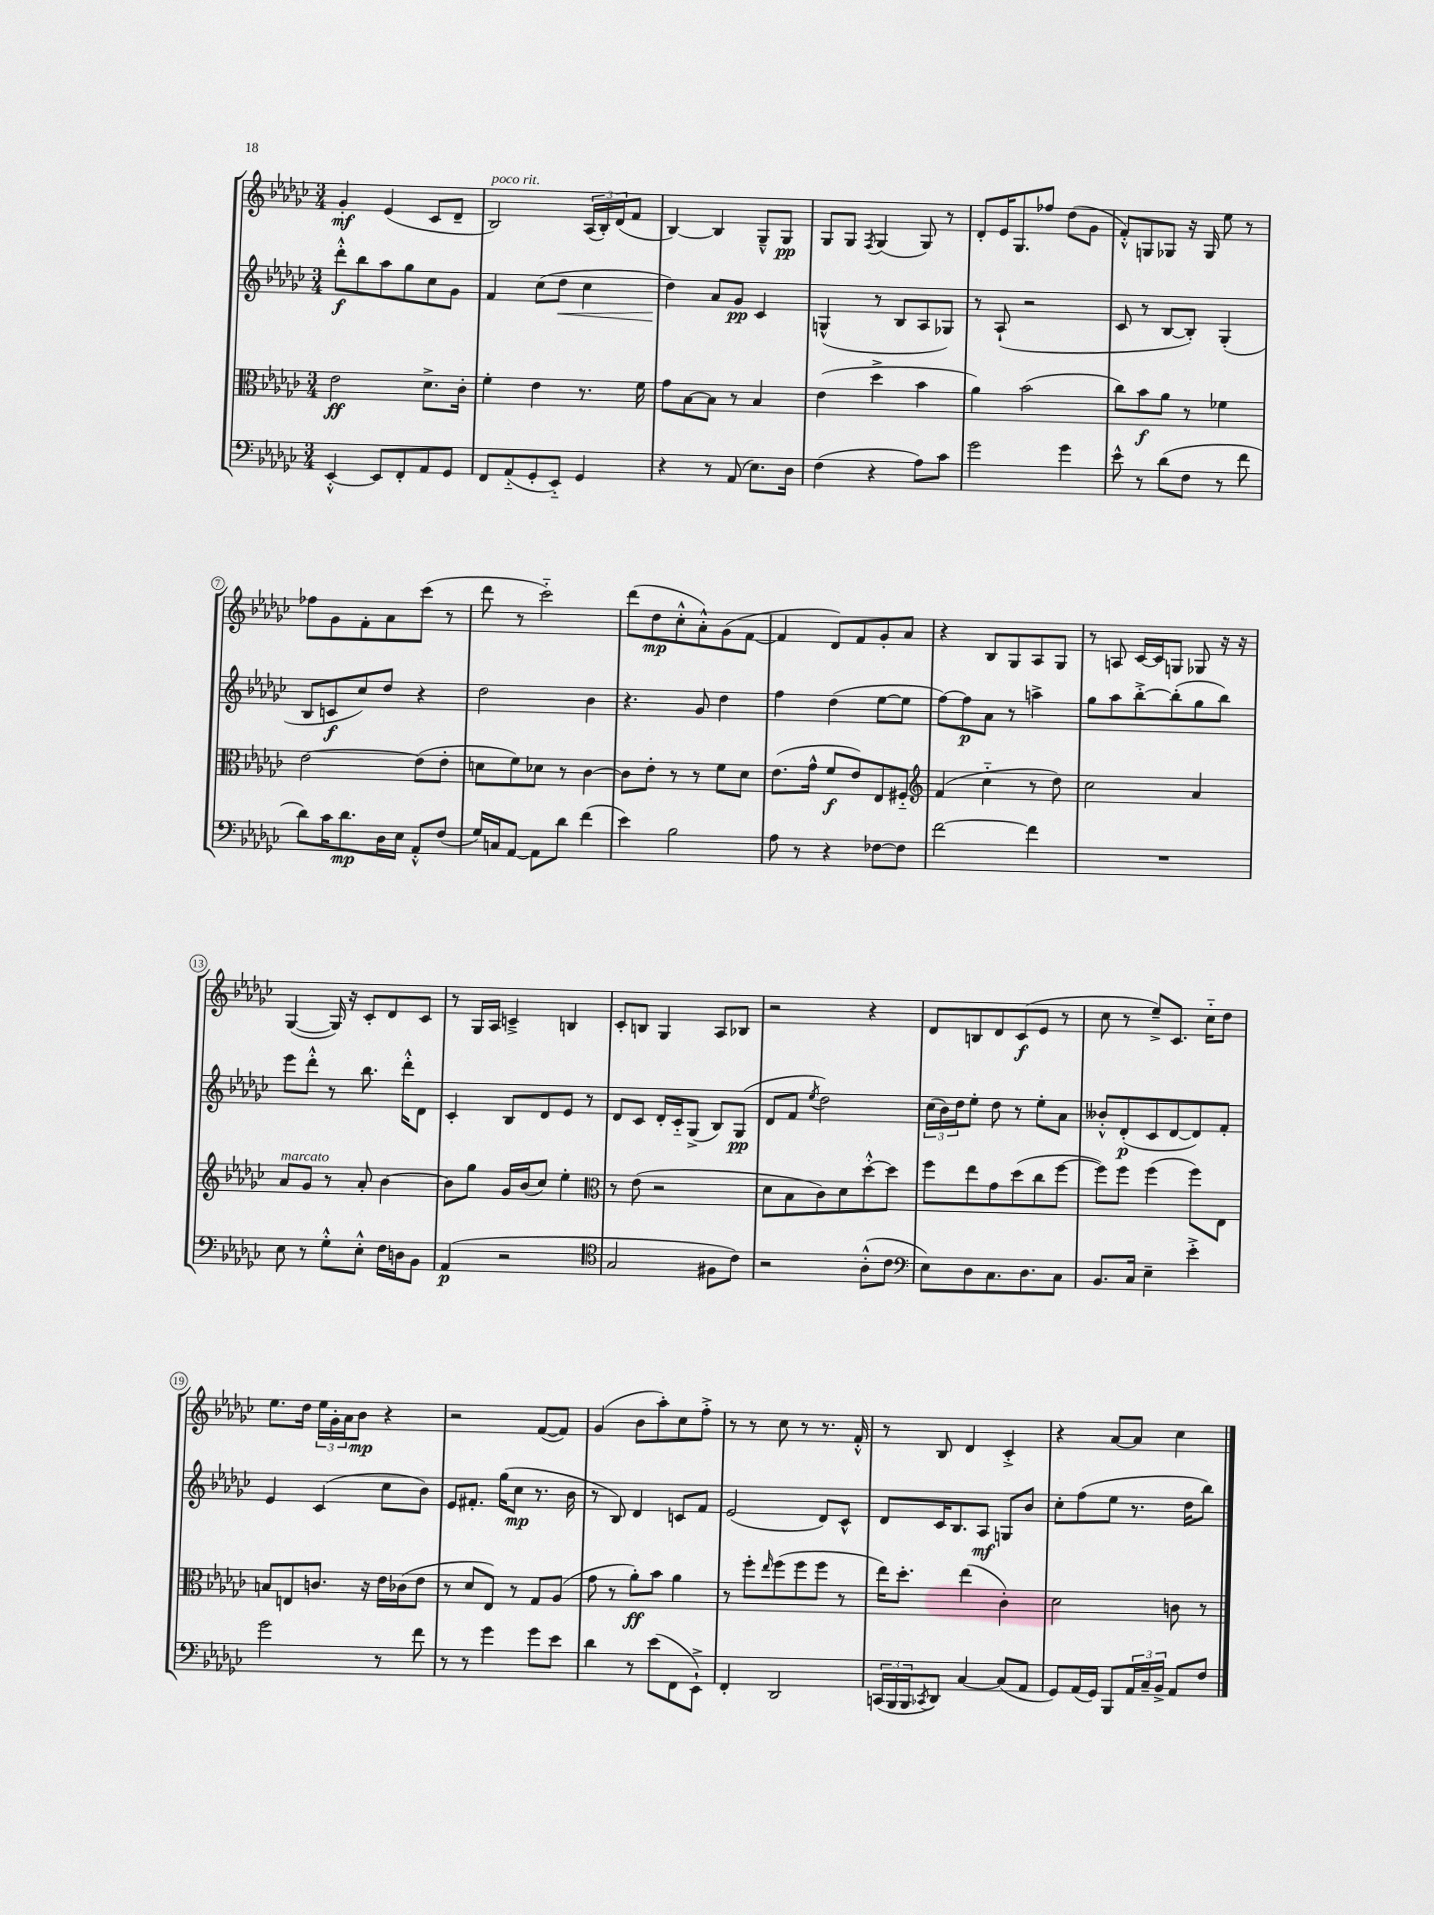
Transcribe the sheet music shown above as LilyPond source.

<<
\new StaffGroup <<
\new Staff = "s0" {
    \clef treble \key ges \major \numericTimeSignature \time 3/4
    ges'4-.\mf ees'4( ces'8 des'8-- |
    bes2^\markup { \italic "poco rit." }) \tuplet 3/2 { aes16( bes16-.) des'16( } f'8 |
    bes4~) bes4 ges8---^ ges8\pp |
    ges8 ges8 \acciaccatura { f8 } ges4( ges8) r8 |
    des'8-. ees'16 ges8. fes''8 des''8( ges'8 |
    f'8-.-^) g8 ges8 r16 ges16 ees''8 r8 |
    fes''8 ges'8 f'8-. aes'8 ces'''8( r8 |
    des'''8 r8 ces'''2-_) |
    des'''8( des''8\mp ces''8-.-^ aes'8-.-^) ges'8( f'8~ |
    f'4 des'8) f'8 ges'8-. aes'8 |
    r4 bes8 ges8 aes8 ges8 |
    r8 a8 ces'16~ ces'16 g8 ges8 r16 r16 |
    ges4~( ges16) r16 ces'8-. des'8 ces'8 |
    r8 ges16 aes16 c'4---> b4 |
    ces'8-. b8 ges4 aes8 bes8 |
    r2 r4 |
    des'8 b8 des'8 ces'8\f( ees'8 r8 |
    ces''8 r8 ees''8--->) ces'8. ces''16-_ des''8 |
    ees''8. des''16 \tuplet 3/2 { ees''16 ges'16-. aes'16 } bes'8\mp r4 |
    r2 f'8~( f'8) |
    ges'4( bes'8 aes''8-.) ces''8 f''8-.-> |
    r8 r8 ces''8 r8 r8. f'16-.-^ |
    r8 bes8 des'4 ces'4-.-> |
    r4 aes'8~ aes'8 ces''4 \bar "|." |
}
\new Staff = "s1" {
    \clef treble \key ges \major \numericTimeSignature \time 3/4
    des'''8-.-^\f bes''8 aes''8 ges''8 ces''8 ges'8 |
    f'4 ces''8( des''8\< ces''4 |
    des''4\!) aes'8 ges'8\pp ces'4 |
    g4-^( r8 bes8 aes8 ges8) |
    r8 aes8-!( r2 |
    ces'8 r8 bes8~ bes8-.) ges4-.( |
    bes8 c'8\f ces''8) des''8 r4 |
    des''2 bes'4 |
    r4. ges'8 des''4 |
    f''4 des''4( ees''8~ ees''8 |
    f''8~) f''8\p aes'8 r8 a''4-> |
    ges''8 aes''8 bes''8~-.-> bes''8-.( ges''8 bes''8) |
    ees'''8 des'''8-.-^ r8 bes''8. des'''16-.-^ des'8 |
    ces'4-. bes8 des'8 ees'8 r8 |
    des'8 ces'8 des'16-. ces'16-_ ges8->( bes8) ges8\pp( |
    des'8 f'8 \acciaccatura { ees''8 } des''2) |
    \tuplet 3/2 { ces''16( bes'16) des''16 } ees''8-. des''8 r8 ees''8-. aes'8 |
    beses'8-.-^ des'8-.\p( ces'8 des'8~ des'8) f'8-. |
    ees'4 ces'4( ces''8 bes'8) |
    ees'8 fis'8.-. ges''16( ces''8\mp r8. bes'16 |
    r8 bes8) des'4 c'8 f'8 |
    ees'2( des'8) ces'8-^ |
    des'8 ces'16 bes8. aes8\mf g8 bes'8 |
    ces''8-. f''8( ees''8 r8. des''16 bes''8) \bar "|." |
}
\new Staff = "s2" {
    \clef alto \key ges \major \numericTimeSignature \time 3/4
    ees'2\ff des'8.-> ces'16-. |
    f'4-. ees'4 r8. f'16 |
    ges'8 bes8~ bes8 r8 bes4 |
    ees'4( des''4-> bes'4 |
    aes'4) bes'2( |
    ces''8) bes'8\f aes'8 r8 fes'4 |
    ees'2~ ees'8( ees'8-. |
    d'8 f'8) des'8 r8 ces'4~ |
    ces'8 ees'8-. r8 r8 f'8 des'8 |
    ees'8.( ges'16-^ f'8\f ees'8) ees8 fis8-_ |
    \clef treble f'4( ces''4-_ r8 des''8) |
    ces''2 aes'4 |
    aes'8^\markup { \italic "marcato" } ges'8 r8 aes'8-. bes'4~ |
    bes'8 ges''8 ges'16 bes'16( ces''8) ees''4-. |
    \clef alto r8 ees'8( r2 |
    des'8 bes8 ces'8) des'8 des''8~-.-^ des''8 |
    f''8 ees''8 ges'8 des''8( ces''8 f''8~ |
    f''8) f''8 f''4( f''8) ees8 |
    b8 e8 c'8. r16 ees'16 ces'16( ees'8 |
    r8 des'8 ees8) r8 ges8 aes8( |
    ges'8 r8 aes'8-.\ff) bes'8 aes'4 |
    r8 f''8-. \grace { ees''16 } f''8( f''8 f''8 r8 |
    ees''16) des''8.-. ees''4( ces'4-.) |
    des'2 c'8 r8 \bar "|." |
}
\new Staff = "s3" {
    \clef bass \key ges \major \numericTimeSignature \time 3/4
    ees,4~-.-^ ees,8 f,8-. aes,8 ges,8 |
    f,8 aes,8-_( ges,8-. ees,8-_) ges,4 |
    r4 r8 aes,8( ees8.) des16 |
    f4( r4 aes8) ces'8 |
    ges'2 ges'4 |
    ees'8-^ r8 des'8( f8 r8 f'8 |
    des'8) ces'16 des'8.\mp des16 ees16 aes,8-.-^ f8( |
    ges16) c16 aes,8~ aes,8 des'8 f'4( |
    ees'4) bes2 |
    aes8 r8 r4 fes8~ fes8 |
    f'2~ f'4 |
    R2. |
    ees8 r8 ges8-.-^ ees8-.-^ f16 d16 bes,8 |
    aes,4\p( r2 |
    \clef tenor ges2 fis8 ces'8) |
    r2 aes8-.-^( ces'8 |
    \clef bass ees8) des8 ces8. des8. ces8 |
    bes,8. ces16 ees4-- ees'4-.-> |
    ges'2 r8 f'8 |
    r8 r8 ges'4 ges'8 ees'8 |
    des'4 r8 ees'8( f,8 ees,8-!->) |
    f,4-. des,2 |
    \tuplet 3/2 { c,16( bes,,16 bes,,16 } \acciaccatura { ces,8 } des,8) ces4~ ces8( aes,8 |
    ges,8) aes,16( ges,16) bes,,8 \tuplet 3/2 { aes,16 ces16-- bes,16-> } aes,8 f8 \bar "|." |
}
>>
>>
\layout { \context { \Score \override BarNumber.stencil = #(make-stencil-circler 0.1 0.3 ly:text-interface::print) } }
